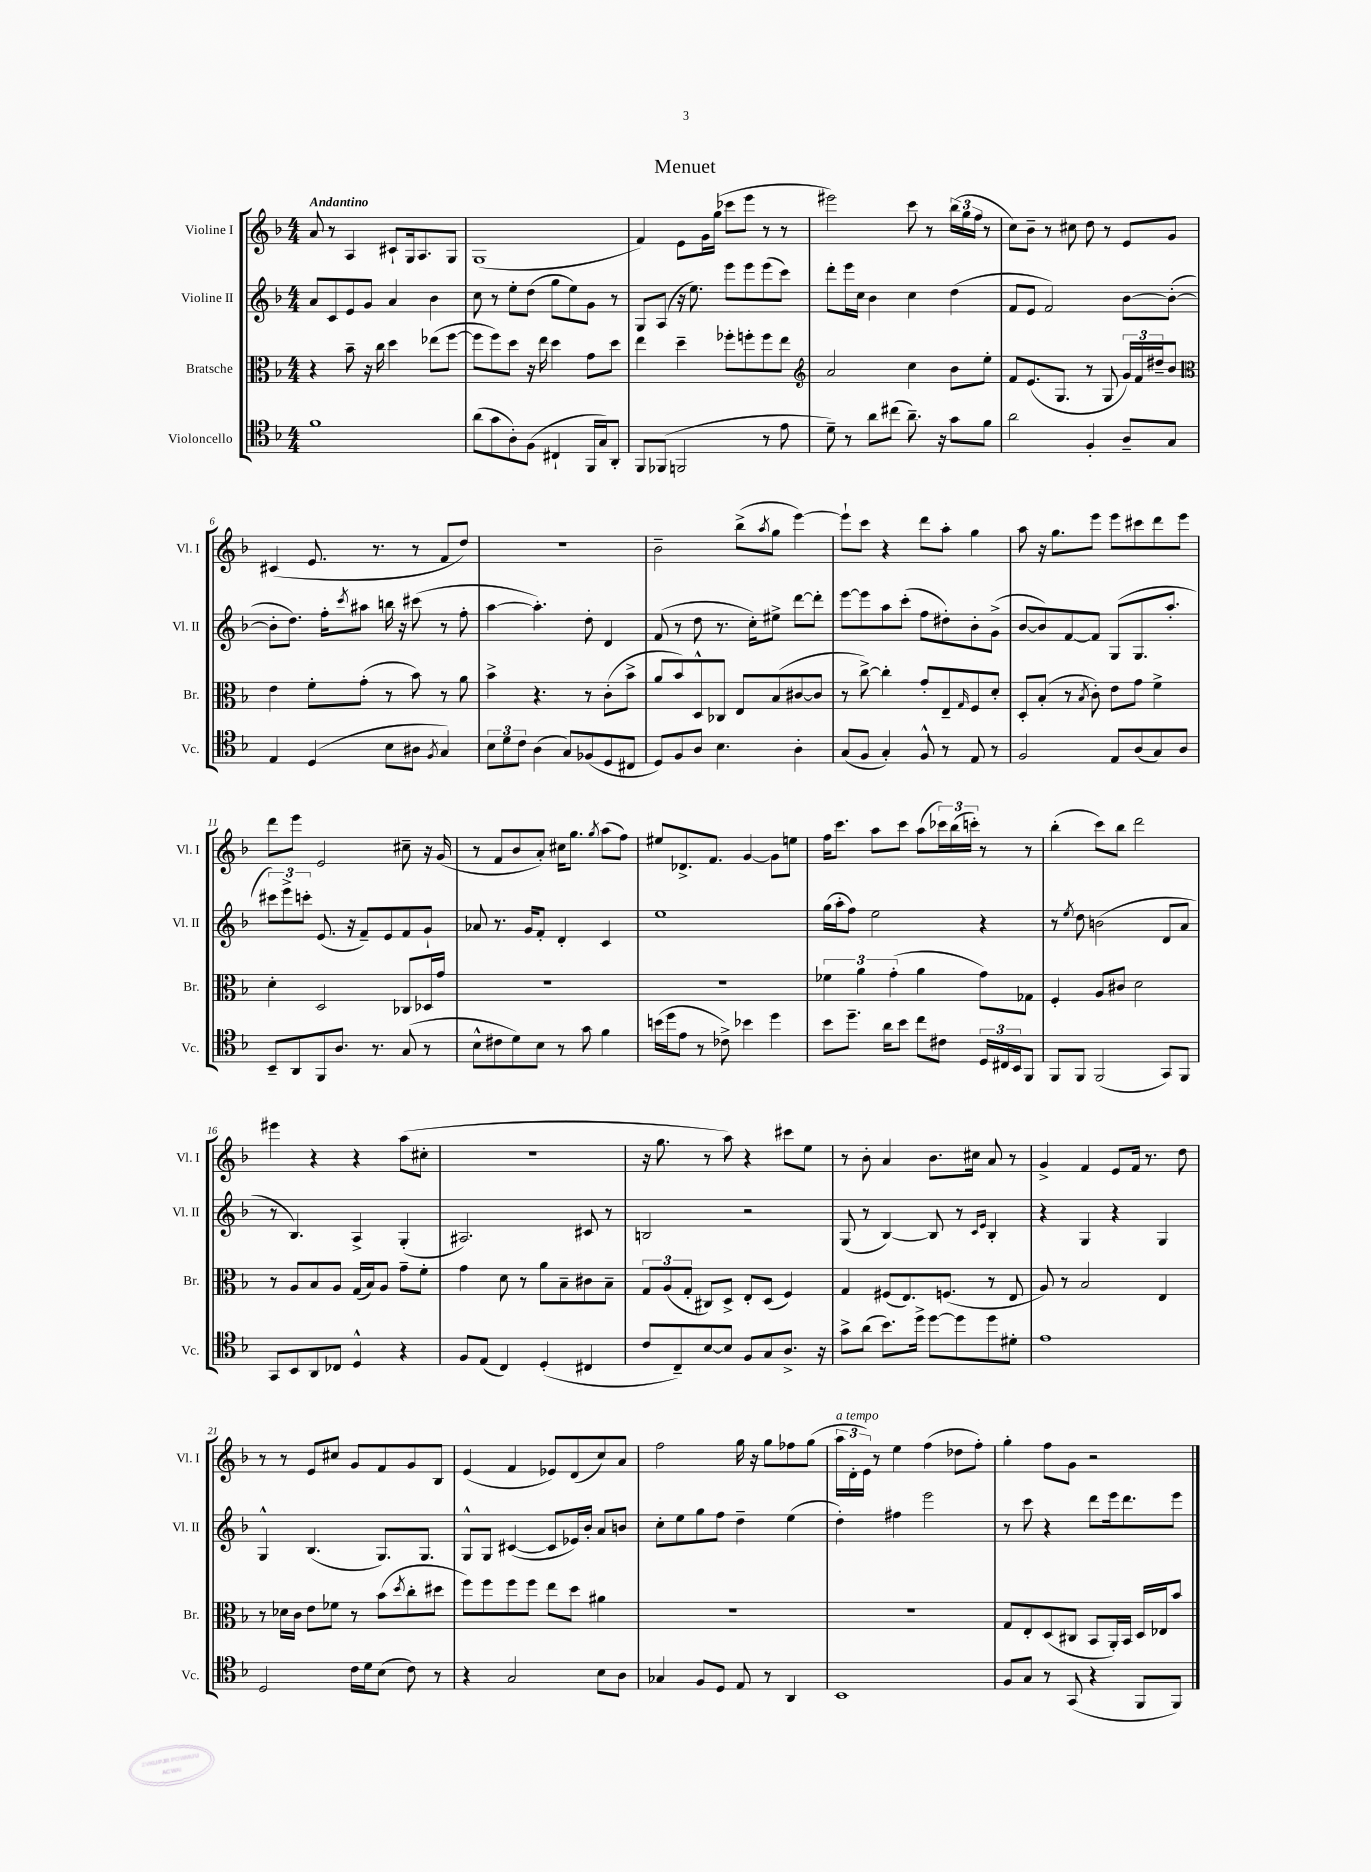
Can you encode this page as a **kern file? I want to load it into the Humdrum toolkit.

**kern	**kern	**kern	**kern
*staff4	*staff3	*staff2	*staff1
*clefC4	*clefC3	*clefG2	*clefG2
*k[b-]	*k[b-]	*k[b-]	*k[b-]
*M4/4	*M4/4	*M4/4	*M4/4
1f	4r	8a/L	8a/
.	.	8c/	8r
.	8b-~\	8e/	4A/
.	16r	8g/J	.
.	16cc\	.	.
.	4dd\	4a/	8c#`/L
.	.	.	16G/k
.	.	.	8.A/
.	(8ee-\L	4b-\	.
.	[8ff\J	.	8G/J
=	=	=	=
(8a\L	8ff\]L	8cc\	(1G
8g\	8ff\)	8r	.
8A'\)	8dd\J	8ee'\L	.
(8F\J	16r	(8dd\J	.
.	16ee\	.	.
4C#`/	4dd\	8gg\L	.
.	.	8ee\)	.
16FF/LL	8g\L	8g\J	.
16G/J)	.	.	.
8AA'/J	8dd\J	8r	.
=	=	=	=
8FF/L	4ee\	8G/L	4f/)
(8FF-/J	.	(8A/J	.
2FF/	4dd~\	16r	8e\L
.	.	8.ee\)	.
.	.	.	16g\L
.	.	.	(16gg\JJ
.	8ff-'\L	8eee\L	8ccc-\L
.	8ff'\	8eee\	8eee\J
8r	8ff\	(8eee\	8r
8e\	8ee\J	8ccc\J)	8r
=	=	=	=
*	*clefG2	*	*
8d~\)	2a/	8ddd'\L	2eee#\)
8r	.	16eee\L	.
.	.	16cc\JJ	.
8a\L	.	4b-\	.
(8cc#\J	.	.	.
8.a~\)	4cc\	4cc\	8ccc\
.	.	.	8r
16r	.	.	.
8g\L	8b-\L	(4dd\	(24bb-\LL
.	.	.	24gg\
.	.	.	24ff\JJ
8f\J	8ee'\J	.	8r
=	=	=	=
2a\	8f/L	8f/L	8cc\L)
.	(8.e/	8e/J	8b-~\J
.	.	2f/)	8r
.	8.G/J	.	.
.	.	.	8cc#\
4F'/	8r	.	8dd\
.	8G/	.	8r
8A~/L	24g/LL)	[8b-\L	8e/L
.	24f/	.	.
.	24dd#~/J	.	.
8G/J	8b-/J	(8b-'\_J	8g/J
=	=	=	=
*	*clefC3	*	*
4E/	4e\	8b-'\]L	(4c#/
.	.	8.dd\J)	.
(4D/	8f'\L	.	8.e/
.	.	16ff'\LK	.
.	.	8qccc/	.
.	(8g'\J	8aa#\J	.
.	.	.	8.r
8B-\L	8r	16bb\	.
.	.	16r	.
8A#\J	8b-\)	(8ccc#\	8r
8qF/	.	.	.
4G/)	8r	8r	8f/L
.	8a\	8ff'\	8dd/J)
=	=	=	=
12B-\L	4b-^\	[4aa\	1r
12d\	.	.	.
12c\J	.	.	.
(4A\	4.r	4.aa'\])	.
8G/L)	.	.	.
(8F-/	8r	8dd'\	.
8D/	(8c'\L	4d/	.
8C#/J	8b-^\J	.	.
=	=	=	=
8D/L)	8a/L	(8f/	2b-~\
8F/	8b-/)	8r	.
8A/J	8D^^/	8dd\	.
4.B-\	8C-/J	8.r	.
.	8E/L	.	(8bb-^\L
.	.	16cc'\LK)	.
.	.	.	8qaa/
.	(8B-/	8ee#^\J	8gg\J
4A'\	[8c#/	[8ddd\L	[4eee\)
.	8c#/]J	8ddd'\]J	.
=	=	=	=
(8G/L	8r	[8eee\L	8eee`\]L
8F/J	[8cc^\)	8eee\]	8ccc\J
4G'/)	4cc'\]	8aa\	4r
.	.	(8ccc'\J	.
8F^^/	8g'/L	8ff\L	8ddd\L
8r	8E~/	8dd#'\)	8aa'\J
.	16qqG/	.	.
8E/	8F/	8b-'\	4gg\
8r	8d'/J	(8g^\J	.
=	=	=	=
2F/	8D'/L	[8b-/L	8aa\
.	(8B-'/J	8b-/])	16r
.	.	.	8.gg\L
.	8r	[8f/	.
.	8qB-/	.	.
.	8c'\)	8f/]J	8eee\J
8E/L	8e\L	(8G/L	8eee\L
(8A/	8g\J	8.G/	8ccc#\
8G/)	4f^\	.	8ddd\
.	.	8.aa'/J	.
8A/J	.	.	8eee\J
=	=	=	=
8BB-~/L	4d'\	12ccc#\L)	8ddd\L
.	.	12eee^\	.
8AA/	.	.	8eee\J
.	.	12ccc'\J	.
8FF/	2D/	(8.e/	2e/
8.A/J	.	.	.
.	.	16r	.
.	.	8f~/L)	.
8.r	.	.	.
.	.	8e/	.
(8G/	8C-/L	8f/	8cc#~\
8r	16D-/L	8g`/J	16r
.	16g/JJ	.	(16g/
=	=	=	=
8B-^^\L	1r	8a-/	8r
8c#\	.	8.r	8f/L
8d\)	.	.	8b-/
.	.	16g/LK	.
8B-\J	.	8f'/J	8a'/J)
8r	.	4d'/	16cc#\LK
.	.	.	8.gg\J
8g\	.	.	.
.	.	.	8qgg/
4f\	.	4c/	(8aa\L
.	.	.	8ff\J)
=	=	=	=
(16b\LL	1r	1ee	8ee#/L
16dd\J	.	.	.
8e\J	.	.	8.d-^/
8r	.	.	.
.	.	.	8.f/J
8c-^\)	.	.	.
4b-\	.	.	[4g/
4dd\	.	.	8g\]L
.	.	.	8ee\J
=	=	=	=
8b-\L	6f-\	(16gg\LL	16ff\LK
.	.	16aa'\J	8.ccc\J
8.dd~\J	.	8ff\J)	.
.	6a\	.	.
.	.	2ee\	8aa\L
16a\LK	.	.	.
.	(6g'\	.	.
8b-\J	.	.	8ccc\J
8cc\L	4a\	.	(8aa\L
8c#\J	.	.	24ccc-\L)
.	.	.	(24bb-\
.	.	.	24ccc'\JJ)
24D/LL	8g\L)	4r	8r
24C#/	.	.	.
24BB-/J	.	.	.
8FF/J	8G-\J	.	8r
=	=	=	=
8FF/L	4F'/	8r	(4bb-'\
.	.	8qee/	.
8FF/J	.	8dd\	.
(2FF/	8A/L	(2b\	8ccc\L)
.	8c#/J	.	8bb-\J
.	2d\	.	2ddd\
8GG/L)	.	8d/L	.
8FF/J	.	8a/J	.
=	=	=	=
8GG/L	8r	8r	4eee#\
8BB-/	8A/L	4.B-/)	.
8AA/	8B-/	.	4r
8C-/J	8A/J	.	.
4D^^/	(16G/LL	4A^/	4r
.	16B-/J)	.	.
.	8A/J	.	.
4r	8g~\L	(4G'/	(8aa\L
.	8f'\J	.	8cc#'\J
=	=	=	=
8F/L	4g\	2.A#/)	1r
(8E/J	.	.	.
4C/)	8d\	.	.
.	8r	.	.
(4D'/	8a\L	.	.
.	8B-~\	.	.
4C#/	8c#\	8c#/	.
.	8B-~\J	8r	.
=	=	=	=
8c/L	12G/L	2B/	16r
.	.	.	8.gg\
.	(12A/	.	.
8C~/)	.	.	.
.	12G'/J	.	.
[8B-/	8C#/L)	.	8r
8B-/]J	8D^/J	.	8aa\)
8F/L	8E'/L	2r	4r
8G/	(8D/J	.	.
8.A^/J	4F/)	.	8ccc#\L
.	.	.	8ee\J
16r	.	.	.
=	=	=	=
8g^\L	4G/	(8G/	8r
(8a\J	.	8r	8b-'\
8.b-\L)	(8F#/L	[4B-/)	4a/
.	8.E/)	.	.
16dd^\Jk	.	.	.
[8dd\L	.	8B-/]	8.b-\L
.	(8.F/J	.	.
8dd\]	.	8r	.
.	.	.	16cc#\Jk
.	.	16qqc/LL	.
.	.	16qqe/JJ	.
8dd\	8r	4B-'/	8a/
8d#'\J	8E/	.	8r
=	=	=	=
1e	8A/)	4r	4g^/
.	8r	.	.
.	2B-/	4G/	4f/
.	.	4r	8e/L
.	.	.	16f/Jk
.	.	.	8.r
.	4E/	4G/	.
.	.	.	8dd\
=	=	=	=
2D/	8r	4G^^/	8r
.	16d-\LL	.	8r
.	16c\JJ	.	.
.	8e\L	(4.B-/	8e/L
.	8f-\J	.	8cc#/J
16c\LL	8r	.	8g/L
16d\J	.	.	.
(8B-\J	(8b-\L	8.G/L)	8f/
.	8qdd/	.	.
8c\)	8cc'\	.	8g/
.	.	8.G/J	.
8r	8dd#\J	.	8B-/J
=	=	=	=
4r	8ff\L)	8G^^/L	(4e/
.	8ff\	8G/J	.
2G/	8ff\	([4c#/	4f/
.	8ff\J	.	.
.	8ee\L	8c#/]L	8e-/L)
.	8dd\J	16e-/L)	(8d/
.	.	16b-'/JJ	.
8B-\L	4a#\	8a/L	8cc/)
8A\J	.	8b/J	8a/J
=	=	=	=
4G-/	1r	8cc'\L	2ff\
.	.	8ee\	.
8F/L	.	8gg\	.
8D/J	.	8ff\J	.
8E/	.	4dd~\	16gg\
.	.	.	16r
8r	.	.	8gg\L
4AA/	.	(4ee\	8ff-\
.	.	.	(8gg\J
=	=	=	=
1BB-	1r	4dd'\)	24aa\LL
.	.	.	24d'\
.	.	.	24e\JJ)
.	.	.	8r
.	.	4ff#\	4ee\
.	.	2eee\	(4ff\
.	.	.	8dd-\L
.	.	.	8ff'\J)
=	=	=	=
8F/L	8G/L	8r	4gg'\
8G/J	8E'/	8ccc\	.
8r	(8D/	4r	8ff\L
(8GG/	8C#/J	.	8g\J
4r	8BB-/L	8ddd\L	2r
.	16AA'/L)	16eee\k	.
.	16BB-/JJ	8.ddd\	.
8FF/L	16D/LL	.	.
.	16E-/J	.	.
8FF/J)	8b-/J	8eee\J	.
==	==	==	==
*-	*-	*-	*-
